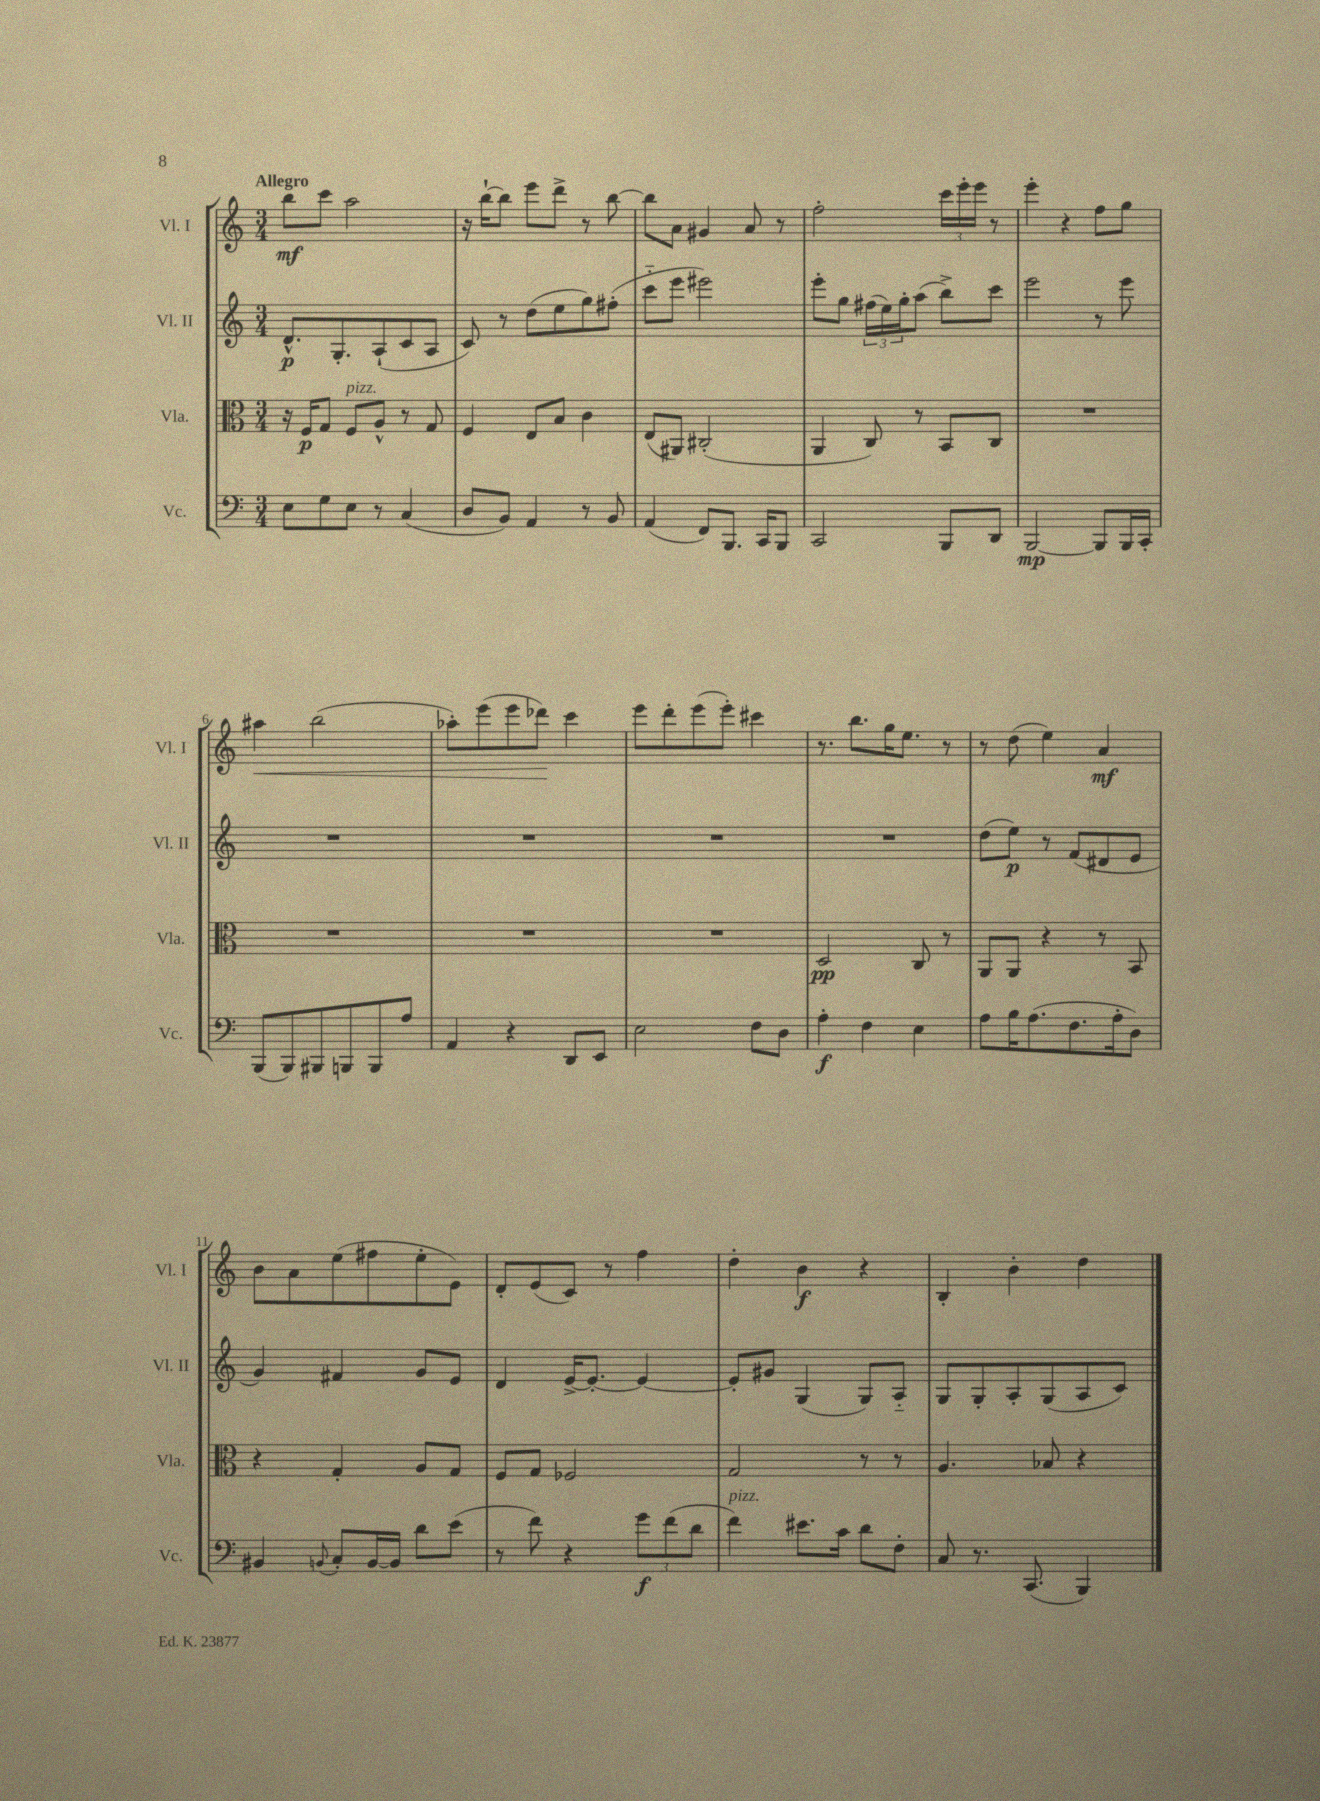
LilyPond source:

<<
\new StaffGroup <<
\new Staff = "s0" \with { instrumentName = "Vl. I" shortInstrumentName = "Vl. I" } {
    \clef treble \key c \major \numericTimeSignature \time 3/4 \tempo "Allegro"
    b''8\mf c'''8 a''2 |
    r16 b''16~-! b''8 e'''8 d'''8-> r8 b''8~ |
    b''8 a'8 gis'4 a'8 r8 |
    f''2-. \tuplet 3/2 { c'''16 e'''16-. e'''16 } r8 |
    e'''4-. r4 f''8 g''8 |
    ais''4\< b''2( |
    aes''8-.) e'''8( e'''8 des'''8\!) c'''4 |
    e'''8 d'''8-. e'''8( e'''8-.) cis'''4 |
    r8. b''8. g''16 e''8. r8 |
    r8 d''8( e''4) a'4\mf |
    b'8 a'8 e''8( fis''8 e''8-. e'8) |
    d'8-. e'8( c'8) r8 f''4 |
    d''4-. b'4\f r4 |
    b4-. b'4-. d''4 \bar "|." |
}
\new Staff = "s1" \with { instrumentName = "Vl. II" shortInstrumentName = "Vl. II" } {
    \clef treble \key c \major \numericTimeSignature \time 3/4
    d'8.-^\p g8.-. a8-!( c'8 a8 |
    c'8) r8 d''8( e''8 g''8) fis''8-.( |
    c'''8-_ e'''8 eis'''2) |
    e'''8-. g''8 \tuplet 3/2 { fis''16( e''16) g''16-. } a''8( b''8->) c'''8 |
    e'''2 r8 e'''8 |
    R2. |
    R2. |
    R2. |
    R2. |
    d''8( e''8\p) r8 f'8( dis'8 e'8 |
    g'4) fis'4 g'8 e'8 |
    d'4 e'16~-> e'8.~-. e'4~ |
    e'8-. gis'8 g4( g8) a8-_ |
    g8 g8-. a8-. g8( a8 c'8) \bar "|." |
}
\new Staff = "s2" \with { instrumentName = "Vla." shortInstrumentName = "Vla." } {
    \clef alto \key c \major \numericTimeSignature \time 3/4
    r16 f16\p g8 f8^\markup { \italic "pizz." } a8-^ r8 g8 |
    f4 e8 b8 c'4 |
    e8( ais,8) cis2-.( |
    a,4 c8) r8 b,8 c8 |
    R2. |
    R2. |
    R2. |
    R2. |
    d2\pp c8 r8 |
    a,8 a,8 r4 r8 b,8 |
    r4 g4-. a8 g8 |
    f8 g8 fes2 |
    g2 r8 r8 |
    a4. bes8 r4 \bar "|." |
}
\new Staff = "s3" \with { instrumentName = "Vc." shortInstrumentName = "Vc." } {
    \clef bass \key c \major \numericTimeSignature \time 3/4
    e8 g8 e8 r8 c4( |
    d8 b,8) a,4 r8 b,8 |
    a,4( f,8) b,,8. c,16 b,,8 |
    c,2 b,,8 d,8 |
    b,,2~\mp b,,8 b,,16 c,16-. |
    b,,8( b,,8) bis,,8 b,,8 b,,8 a8 |
    a,4 r4 d,8 e,8 |
    e2 f8 d8 |
    a4-.\f f4 e4 |
    a8 b16 a8.( f8. a16-. d8) |
    bis,4 \appoggiatura { b,8 } c8-. b,16~ b,16 d'8 e'8( |
    r8 f'8) r4 \tuplet 3/2 { g'8\f f'8( d'8 } |
    f'4^\markup { \italic "pizz." }) eis'8. c'16 d'8 f8-. |
    c8 r8. c,8.( b,,4) \bar "|." |
}
>>
>>
